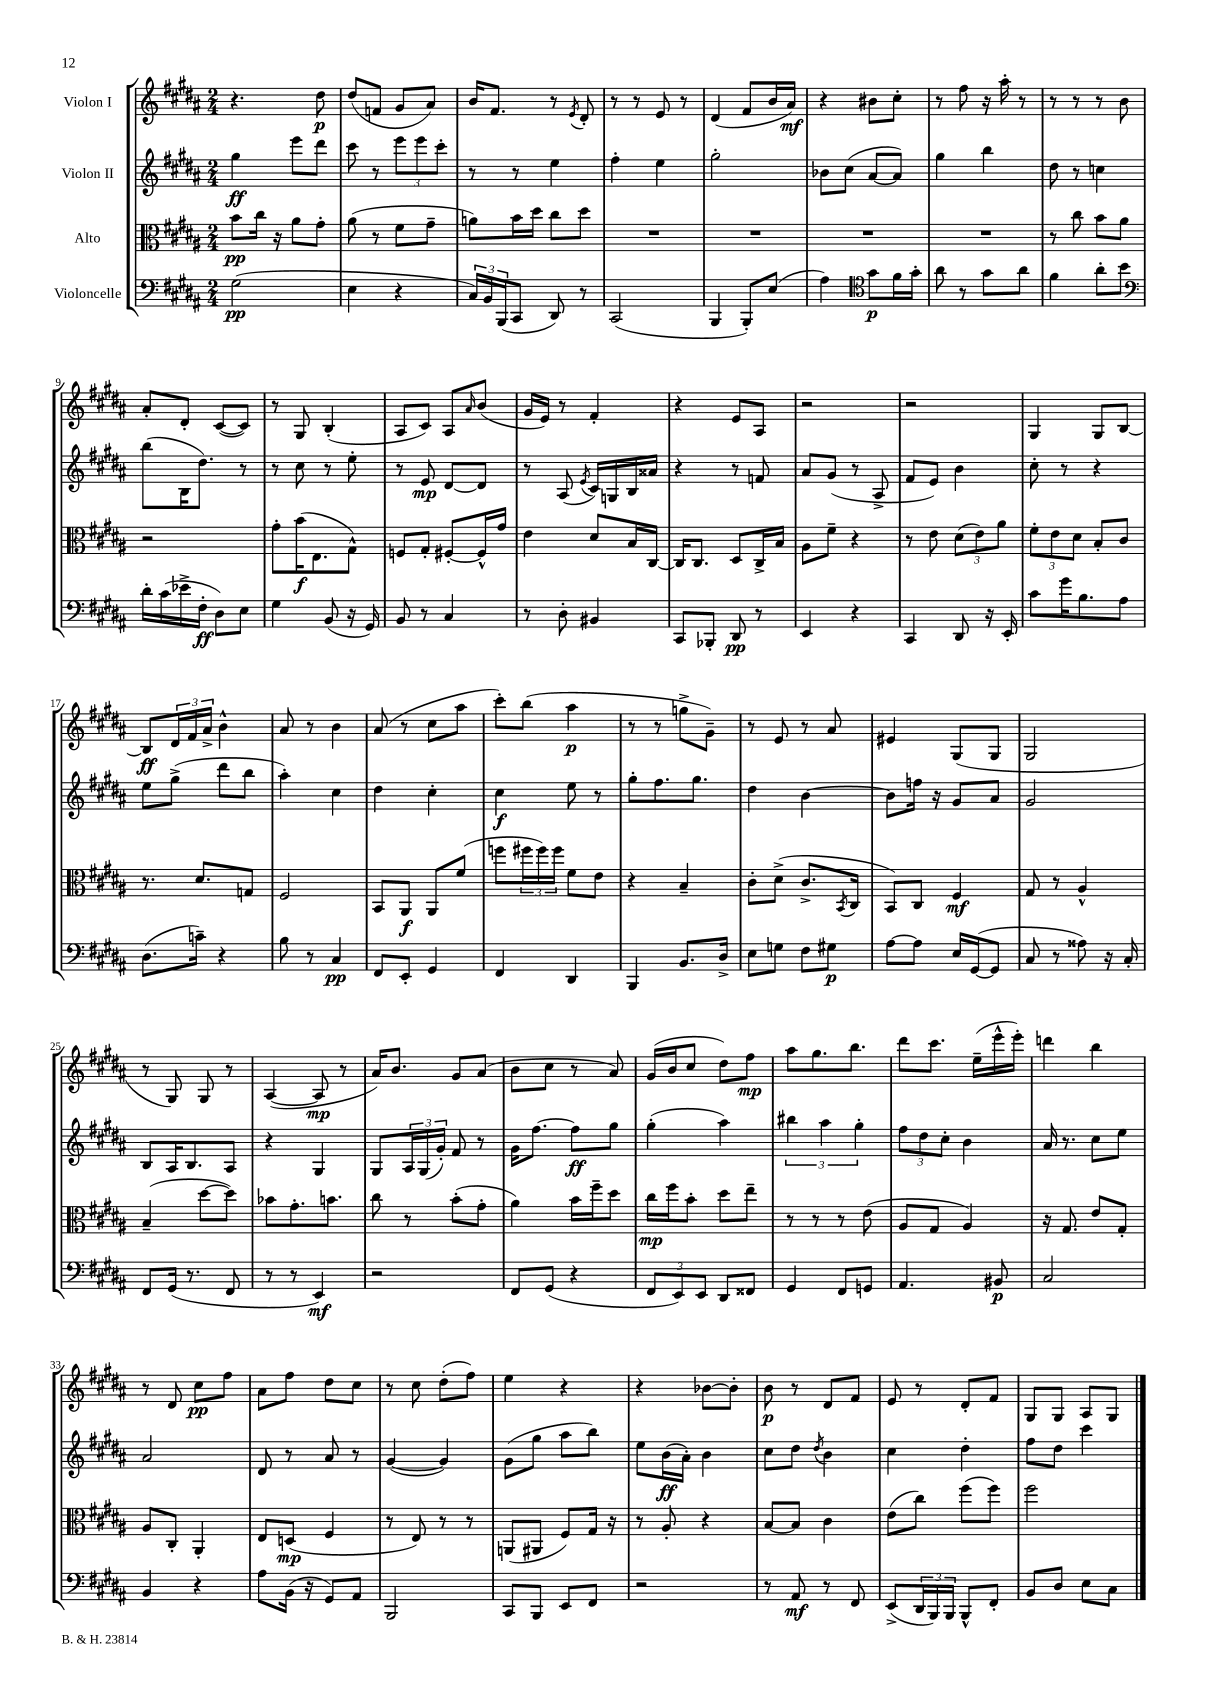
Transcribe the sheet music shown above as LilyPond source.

<<
\new StaffGroup <<
\new Staff = "s0" \with { instrumentName = "Violon I" } {
    \clef treble \key b \major \numericTimeSignature \time 2/4
    r4. dis''8\p |
    dis''8( f'8 gis'8 ais'8) |
    b'16 fis'8. r8 \acciaccatura { e'8 } dis'8-. |
    r8 r8 e'8 r8 |
    dis'4( fis'8 b'16 ais'16\mf) |
    r4 bis'8 cis''8-. |
    r8 fis''8 r16 ais''16-. r8 |
    r8 r8 r8 b'8 |
    ais'8-. dis'8-. cis'8~( cis'8) |
    r8 gis8 b4-.( |
    ais8 cis'8) ais8 \grace { ais'16 } b'8( |
    gis'16 e'16) r8 fis'4-. |
    r4 e'8 ais8 |
    r2 |
    r2 |
    gis4 gis8 b8~ |
    b8\ff \tuplet 3/2 { dis'16 fis'16 ais'16-> } b'4-^ |
    ais'8 r8 b'4 |
    ais'8( r8 cis''8 ais''8 |
    cis'''8-.) b''8( ais''4\p |
    r8 r8 g''8-> gis'8--) |
    r8 e'8 r8 ais'8 |
    eis'4 gis8( gis8 |
    gis2 |
    r8 gis8) gis8 r8 |
    ais4~( ais8\mp r8 |
    ais'16) b'8. gis'8 ais'8( |
    b'8 cis''8 r8 ais'8) |
    gis'16( b'16 cis''8 dis''8) fis''8\mp |
    ais''8 gis''8. b''8. |
    dis'''8 cis'''8. e''16--( e'''16-^ e'''16-.) |
    d'''4 b''4 |
    r8 dis'8 cis''8\pp fis''8 |
    ais'8 fis''8 dis''8 cis''8 |
    r8 cis''8 dis''8-.( fis''8) |
    e''4 r4 |
    r4 bes'8~ bes'8-. |
    b'8\p r8 dis'8 fis'8 |
    e'8 r8 dis'8-. fis'8 |
    gis8 gis8 ais8 gis8 \bar "|." |
}
\new Staff = "s1" \with { instrumentName = "Violon II" } {
    \clef treble \key b \major \numericTimeSignature \time 2/4
    gis''4\ff e'''8 dis'''8 |
    cis'''8 r8 \tuplet 3/2 { e'''8 e'''8 cis'''8-. } |
    r8 r8 e''4 |
    fis''4-. e''4 |
    gis''2-. |
    bes'8 cis''8( ais'8~ ais'8) |
    gis''4 b''4 |
    dis''8 r8 c''4 |
    b''8( b16 dis''8.) r8 |
    r8 cis''8 r8 e''8-. |
    r8 e'8\mp dis'8~ dis'8 |
    r8 ais8( \acciaccatura { e'8 } cis'16) g16 b16 aisis'16 |
    r4 r8 f'8 |
    ais'8 gis'8( r8 ais8-> |
    fis'8 e'8) b'4 |
    cis''8-. r8 r4 |
    e''8 gis''8->( dis'''8 b''8 |
    ais''4-.) cis''4 |
    dis''4 cis''4-. |
    cis''4\f e''8 r8 |
    gis''8-. fis''8. gis''8. |
    dis''4 b'4~ |
    b'8 f''16 r16 gis'8 ais'8 |
    gis'2 |
    b8 ais16 b8. ais8 |
    r4 gis4 |
    gis8 \tuplet 3/2 { ais16 gis16( gis'16-.) } fis'8 r8 |
    gis'16 fis''8.~ fis''8\ff gis''8 |
    gis''4-.( ais''4) |
    \tuplet 3/2 { bis''4 ais''4 gis''4-. } |
    \tuplet 3/2 { fis''8 dis''8 cis''8-. } b'4 |
    ais'16 r8. cis''8 e''8 |
    ais'2 |
    dis'8 r8 ais'8 r8 |
    gis'4~( gis'4) |
    gis'8( gis''8 ais''8 b''8) |
    e''8 b'16\ff( ais'16-.) b'4 |
    cis''8 dis''8 \acciaccatura { dis''8 } b'4 |
    cis''4 dis''4-. |
    fis''8 dis''8 cis'''4 \bar "|." |
}
\new Staff = "s2" \with { instrumentName = "Alto" } {
    \clef alto \key b \major \numericTimeSignature \time 2/4
    b'8\pp cis''16 r16 ais'8 gis'8-. |
    ais'8( r8 fis'8 gis'8-- |
    a'8) b'16 dis''16 cis''8 dis''8 |
    R2 |
    R2 |
    R2 |
    R2 |
    r8 cis''8 b'8 ais'8 |
    r2 |
    gis'8-. b'16\f( e8. gis8-^) |
    f8 gis8-. fis8~-. fis16-^ gis'16 |
    e'4 dis'8 b16 cis16~ |
    cis16 cis8. dis8 cis16-> b16 |
    ais8 fis'8-- r4 |
    r8 e'8 \tuplet 3/2 { dis'8( e'8) ais'8 } |
    \tuplet 3/2 { fis'8-. e'8 dis'8 } b8-. cis'8 |
    r8. dis'8. g8 |
    fis2 |
    b,8 ais,8\f ais,8 fis'8( |
    f''8 \tuplet 3/2 { fis''16 fis''16) fis''16 } fis'8 e'8 |
    r4 b4-- |
    cis'8-. dis'8->( cis'8.-> \acciaccatura { b,8 } cis16 |
    b,8) cis8 fis4\mf |
    gis8 r8 ais4-^ |
    b4--( dis''8~ dis''8) |
    bes'8 gis'8.-. b'8. |
    cis''8 r8 b'8-.( gis'8-. |
    ais'4) b'16 fis''16-- dis''8 |
    cis''16\mp fis''16 b'8-. dis''8 e''8-- |
    r8 r8 r8 e'8( |
    ais8 gis8 ais4) |
    r16 gis8. e'8 gis8-. |
    ais8 cis8-. ais,4-. |
    e8 d8\mp( fis4 |
    r8 e8) r8 r8 |
    a,8( ais,8 fis8) gis16 r16 |
    r8 ais8-. r4 |
    b8~ b8 cis'4 |
    e'8( cis''8) fis''8( fis''8) |
    fis''2 \bar "|." |
}
\new Staff = "s3" \with { instrumentName = "Violoncelle" } {
    \clef bass \key b \major \numericTimeSignature \time 2/4
    gis2\pp( |
    e4 r4 |
    \tuplet 3/2 { cis16) b,16 b,,16( } cis,8 dis,8) r8 |
    cis,2( |
    b,,4 b,,8-.) e8( |
    ais4) \clef tenor gis'8\p fis'16 gis'16-. |
    ais'8 r8 gis'8 ais'8 |
    fis'4 ais'8-. b'8 |
    \clef bass dis'16-. cis'16( ees'16-> fis16-.\ff dis8) e8 |
    gis4 b,8( r16 gis,16) |
    b,8 r8 cis4 |
    r8 dis8-. bis,4 |
    cis,8 bes,,8-. dis,8\pp r8 |
    e,4 r4 |
    cis,4 dis,8 r16 e,16-. |
    cis'8 gis'16 b8. ais8 |
    dis8.( c'16--) r4 |
    b8 r8 cis4\pp |
    fis,8 e,8-. gis,4 |
    fis,4 dis,4 |
    b,,4 b,8. dis16-> |
    e8 g8 fis8 gis8\p |
    ais8~ ais8 e16 gis,16~( gis,8 |
    cis8 r8 aisis8) r16 cis16-. |
    fis,8 gis,16( r8. fis,8 |
    r8 r8 e,4\mf) |
    r2 |
    fis,8 gis,8( r4 |
    \tuplet 3/2 { fis,8 e,8) e,8 } dis,8 fisis,8 |
    gis,4 fis,8 g,8 |
    ais,4. bis,8\p |
    cis2 |
    b,4 r4 |
    ais8 b,16( r16 gis,8) ais,8 |
    b,,2 |
    cis,8 b,,8 e,8 fis,8 |
    r2 |
    r8 ais,8\mf r8 fis,8 |
    e,8->( \tuplet 3/2 { dis,16 b,,16) b,,16 } b,,8-^ fis,8-. |
    b,8 dis8 e8 cis8 \bar "|." |
}
>>
>>
